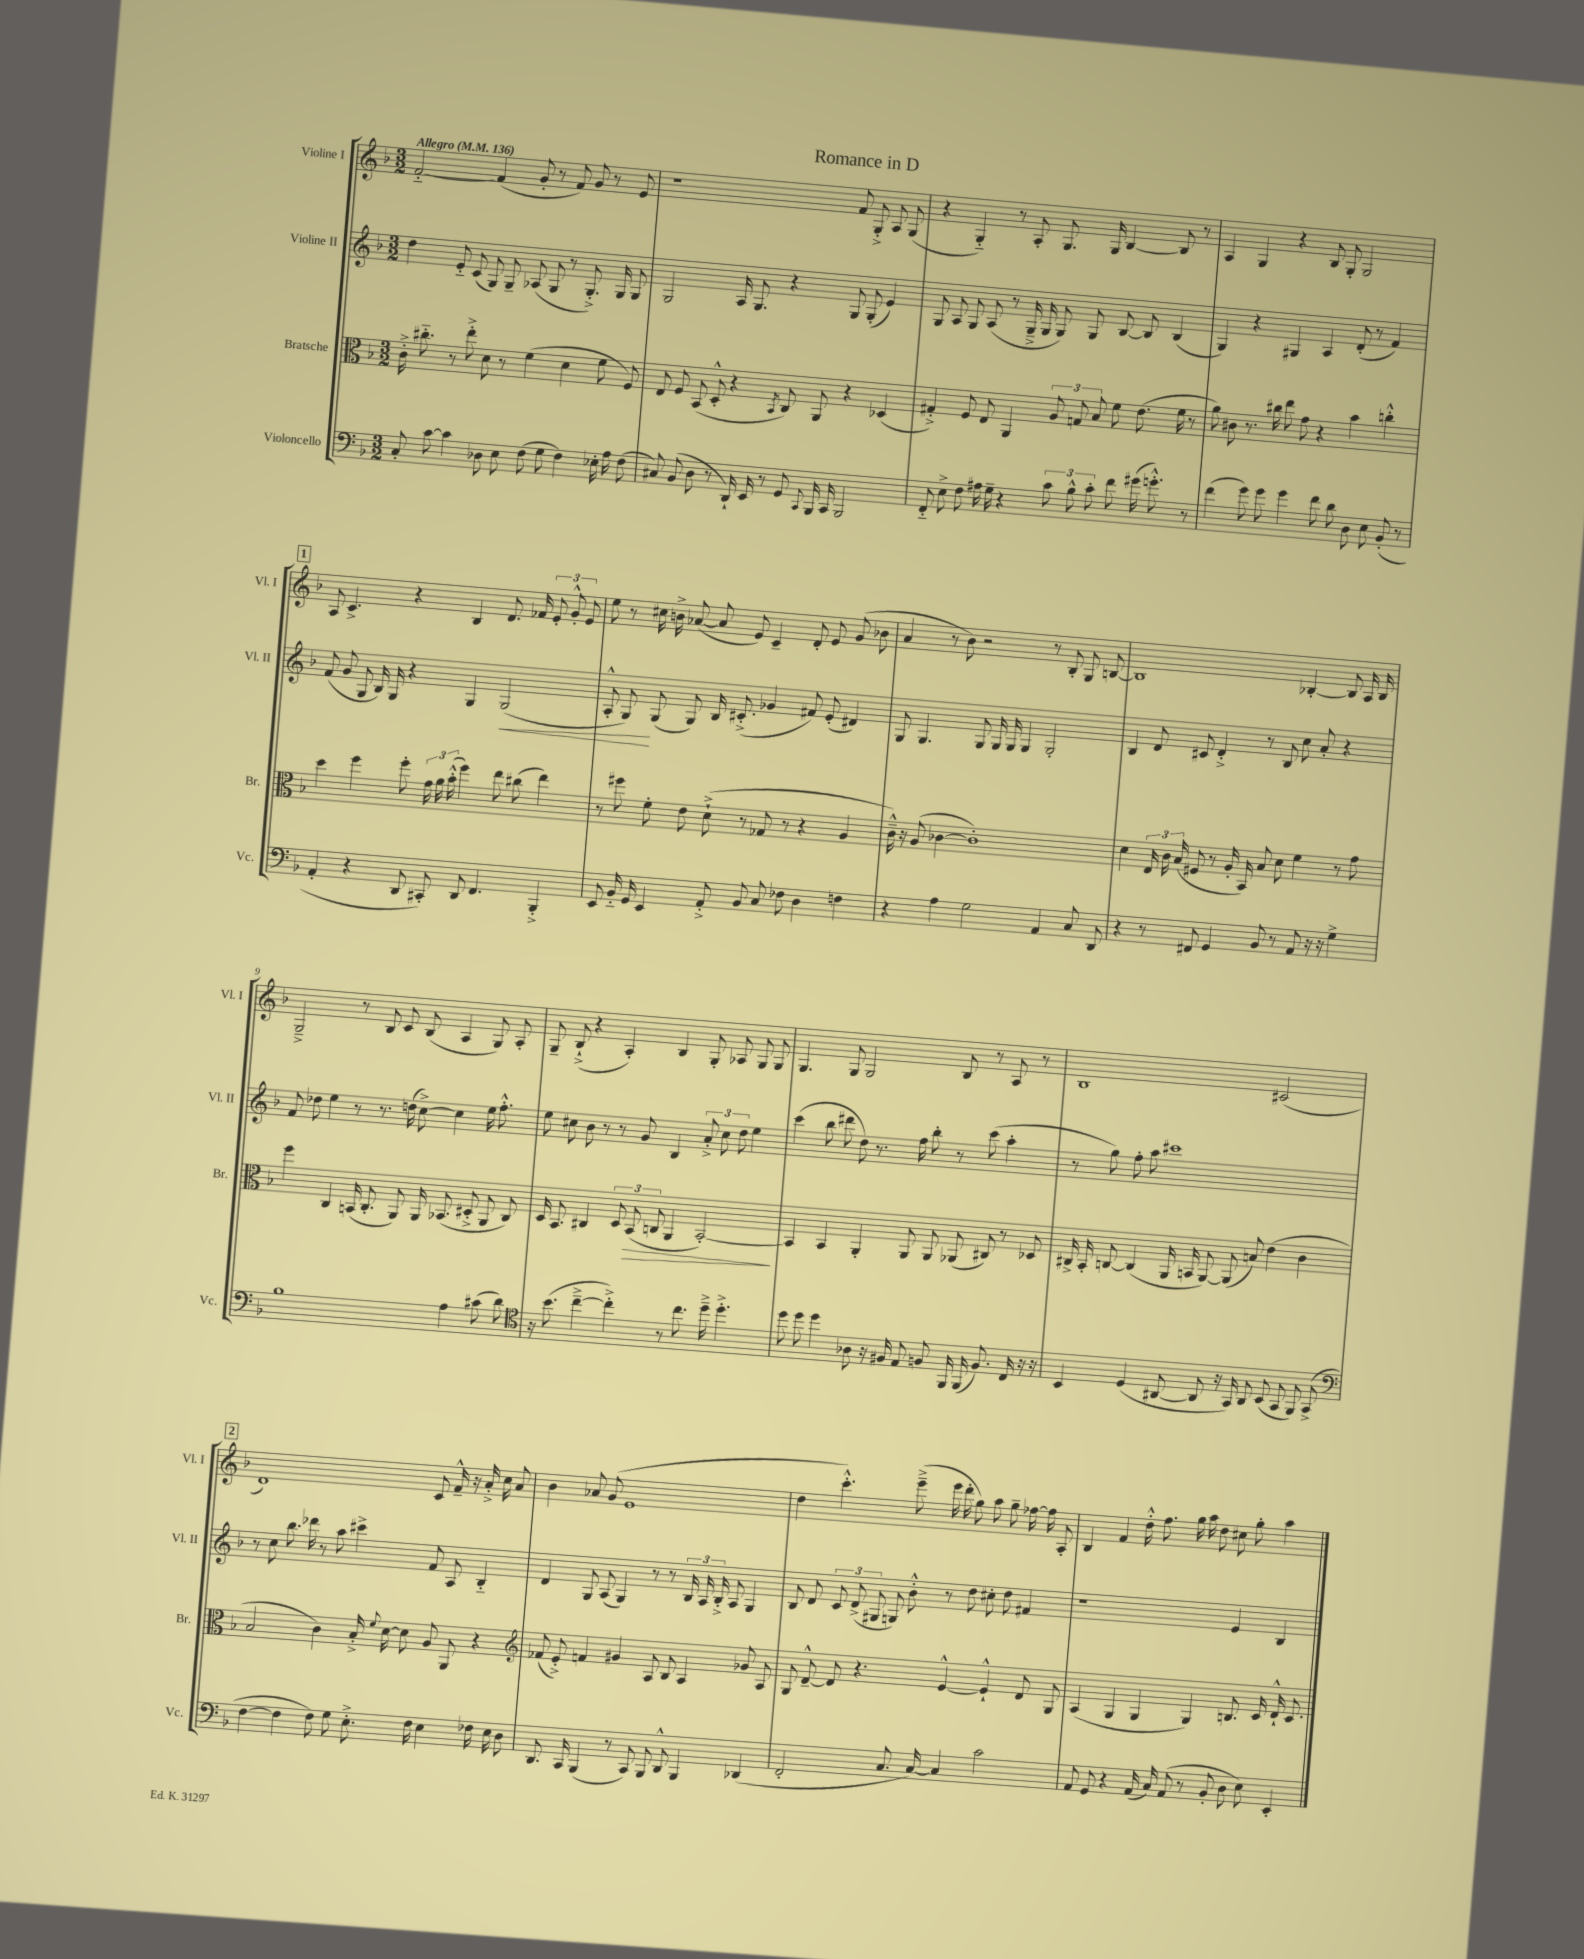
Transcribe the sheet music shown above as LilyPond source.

\header { title = "Romance in D" }
<<
\new StaffGroup <<
\new Staff = "s0" \with { instrumentName = "Violine I" shortInstrumentName = "Vl. I" } {
    \clef treble \key f \major \numericTimeSignature \time 3/2 \tempo "Allegro" 4 = 136
    \autoBeamOff f'2~-_ f'4( g'8-. r8 f'8) g'8 r8 e'8 |
    r1 f'8 g8-.-> a8 g8( |
    r4 g4-_) r8 a8-. g8. g16 bes4~ bes8 r8 |
    a4 g4 r4 bes8 g8-. g2 |
    \mark \markup { \box "1" } a8 c'4.-> r4 bes4 d'8. fes'16 \tuplet 3/2 { e'8-. g'8-.-^ e'8 } |
    e''8 r8 cis''16 b'16-> aes'8~( aes'8 e'8) c'4-- d'8-. e'8 g'8( bes'8 |
    a'4 r8 bes'8) r2 r8 bes8-. g8 b8~ |
    b1 bes4~-. bes8 a16 bes16 |
    g2---> r8 bes8 c'8 bes8( a4 g8) a8-. |
    g8-- bes8-!->( r4 a4-.) bes4 g8-. aes8 g8 g8 |
    g4. g8 g2 bes8 r8 a8 r8 |
    bes1 cis'2( |
    \mark \markup { \box "2" } d'1) c'8 f'16---^ r16 a'16-.-> c''16 a'8 |
    bes'4 aes'8 g'8( e'1 |
    d''4 c'''4.-.-^) e'''8--->( e'''16 d'''16-. g''8) a''8 g''8-- fes''16~ fes''16 a8-. |
    bes4 f'4 d''16-.-^ f''8. g''16 a''16 d''8 cis''8 g''8-. a''4 \bar "|." |
}
\new Staff = "s1" \with { instrumentName = "Violine II" shortInstrumentName = "Vl. II" } {
    \clef treble \key f \major \numericTimeSignature \time 3/2
    \autoBeamOff d''4 e'8-_ c'8( g8) g8-- aes8( g8 r8 g8.-.->) g16 g8 |
    g2 a16 g8. r4 g8 g8-.( e'4) |
    g8 a8 g8 a8( r8 g16---> g16 g8) g8 bes8~ bes8 bes4( |
    g4) r4 gis4 a4 d'8-.( r8 f'4) |
    \mark \markup { \box "1" } f'8( g'8 g8 bes16) g16 r4 g4 g2\<( |
    a8-.-^ g8\!) g8( g8) bes16 cis'8.-.->( ges'4 fis'8) e'8-.( dis'4) |
    g8 g4. g8 g16 g16 g4 g2-. |
    bes4 d'8 cis'8 d'4-.-> r8 bes8 c''8 a'8-. r4 |
    f'8 des''8 e''4 r8 r8. d''16( c''8~->) c''4 e''16 f''8.-.-^ |
    e''8 cis''8 bes'8 r8 r8 g'8 bes4 \tuplet 3/2 { a'8-.-> cis''8 d''8 } e''4 |
    c'''4( bes''8 dis'''8 d''8) r8. f''16 bes''8-. r8 c'''8( a''4-. |
    r8 g''8) f''8-. a''8 cis'''1 |
    \mark \markup { \box "2" } r8 c''8 bes''8. des'''16 r8 a''8 cis'''4-> f'8 a8 bes4-_ |
    d'4 g8 a8( g4) r8 r8 \tuplet 3/2 { bes16 a16 bes16-.-> } a8 g4 |
    bes8 d'8 \tuplet 3/2 { c'8 d'8->( gis8 } g8) bes'8-.-^ r8 d''8 cis''8-. d''8 fis'4 |
    r1 e'4 bes4 \bar "|." |
}
\new Staff = "s2" \with { instrumentName = "Bratsche" shortInstrumentName = "Br." } {
    \clef alto \key f \major \numericTimeSignature \time 3/2
    \autoBeamOff c'16-.-> cis''8.-_ r8 e''8-.-> d'8 r8 f'4( d'4 f'8 f8) |
    e8 f8 bes,8( d8-.-^ r4 \acciaccatura { bes,8 } c8) a,8 r4 des4( |
    gis4-.->) f8 e8 a,4 \tuplet 3/2 { a8 g8 bes8 } f'8 e'8.( f'16 r8 |
    a'8) cis'8 r8. cis''16 e''8 g'8 r4 bes'4 c''4-.-^ |
    \mark \markup { \box "1" } d''4 f''4 f''8-. \tuplet 3/2 { g'16 a'16 bes'16-.-^( } f''4) e''8 cis''8( e''4) |
    r8 fis''8 f'8-. e'8 d'8-!->( r8 ges8 r8 r4 a4 |
    c'16---^) r16 a8( ces'4~ ces'1-.) |
    d'4 \tuplet 3/2 { e16 c'16 bes16( } fis8 r8 a16-. bes,16) bes8 d'8 f'4 r8 g'8 |
    f''4 c4 b,16( c8.-. a,8) a,16 bes,8.( dis8-.-> a,8 c8) |
    d16 bes,8. cis4 \tuplet 3/2 { d8 bes,8\>( c8 } a,4 bes,2~-.\!) |
    bes,4 bes,4 a,4-. a,8 a,8 aes,8( cis8) r8 des8 |
    cis16-> bes,16-. c8~ c4( a,16 b,16 a,8~) a,8( b8) e'4( c'4 |
    \mark \markup { \box "2" } bes2 c'4) bes16-.-> \appoggiatura { f'8 } d'16~ d'8 a8 a,8 r4 |
    \clef treble fes'8( e'8-.->) f'4 gis'4 a8 bes8 a4 ges'8 a8 |
    g8 d'8~---^ d'8 r4. e'4~-^ e'4-!-^ d'8 g8 |
    a4( g4 g4 g4) b8. c'16 d'16-!-^ c'8. \bar "|." |
}
\new Staff = "s3" \with { instrumentName = "Violoncello" shortInstrumentName = "Vc." } {
    \clef bass \key f \major \numericTimeSignature \time 3/2
    \autoBeamOff c8-. c'8~ c'4 des8 e8 f8( g8 f4) ees16-. a16 f8( |
    cis8) bes,8( d8 r8 d,16-!) e,16 r8 g,8 \appoggiatura { c,8 } bes,,16 c,16 bes,,2 |
    f,8-_ e8-> f8 ais16 g16-- r4 \tuplet 3/2 { c'8 bes8-^ c'8-. } f'8 gis'16( g'8.-.-^) r8 |
    f'4( g'8) g'8 g'4 f'8 d'8 d8 e8 bes,8-.( r8 |
    \mark \markup { \box "1" } a,4-. r4 d,8 cis,8-.) d,8 f,4. bes,,4-.-> |
    e,8 bes,16-_ g,16 e,4 a,8-.-> bes,8 c8 fes8 d4 f4 |
    r4 a4 g2 a,4 c8 d,8 |
    r4 r8 fis,8 g,4 bes,8 r8 a,8 r16 r16 g4-> |
    bes1 a4 cis'8( d'8) |
    \clef tenor r16 bes'8.( c''4~---> c''4-.->) r8 c''8. d''16---> d''4.-.-> |
    d''8 d''8 d''4 aes8 r16 fis16 e8 f8 f,16 f,16( f8.) c16 r16 r16 |
    bes,4 d4( ais,8~ ais,8 r16 g,16) ais,8 bes,8( g,8 f,8) g,8->( |
    \mark \markup { \box "2" } \clef bass f4~ f4 f8) g8 e8.-.-> f16 e4 fes16 e16 d8 |
    d,8. c,16 bes,,4( r8 c,8) bes,,8 d,8-^ bes,,4 des,4( |
    f,2-. c8. c16~) c4 c'2 |
    a,8 g,8 r4 a,16( c16) a,8( r8 bes,8-. d8 e8) e,4-. \bar "|." |
}
>>
>>
